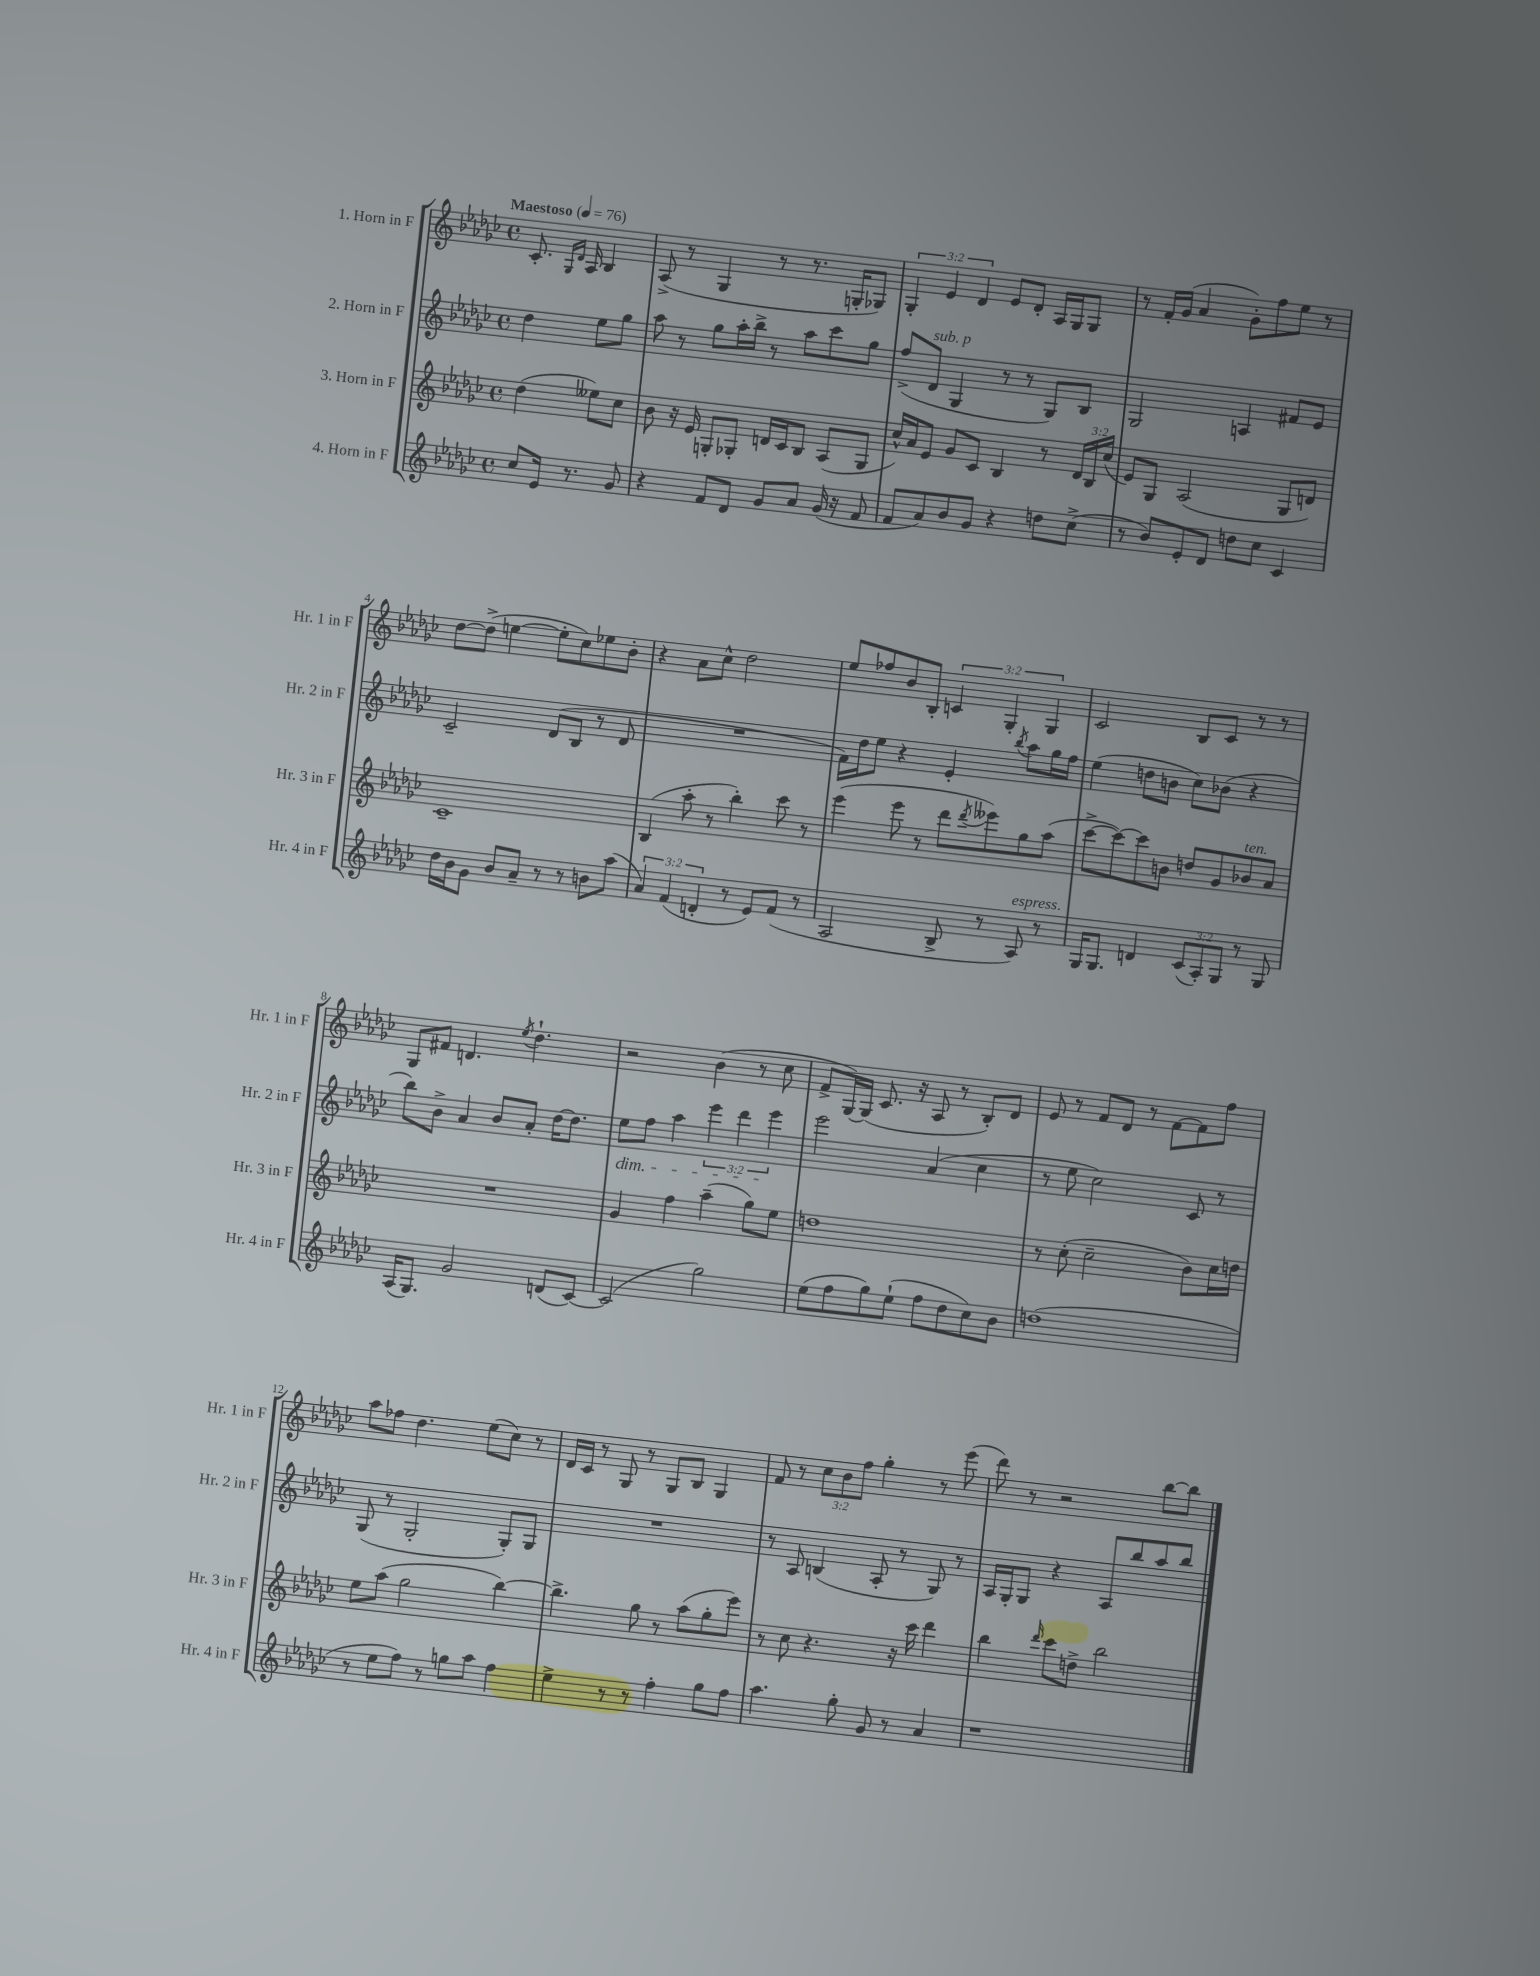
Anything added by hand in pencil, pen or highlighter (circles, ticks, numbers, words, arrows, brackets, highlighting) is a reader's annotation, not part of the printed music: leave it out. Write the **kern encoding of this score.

**kern	**kern	**kern	**kern
*staff4	*staff3	*staff2	*staff1
*clefG2	*clefG2	*clefG2	*clefG2
*k[b-e-a-d-g-c-]	*k[b-e-a-d-g-c-]	*k[b-e-a-d-g-c-]	*k[b-e-a-d-g-c-]
*M4/4	*M4/4	*M4/4	*M4/4
*met(c)	*met(c)	*met(c)	*met(c)
*MM76	*MM76	*MM76	*MM76
8cc-/L	(4dd-\	4dd-\	8.c-'/
16e-/Jk	.	.	.
.	.	.	16qqG-/LL
.	.	.	16qqd-/JJ
8.r	.	.	16A-/
.	8ee--\L)	8ee-\L	4B-/
8g-/	8cc-\J	8gg-\J	.
=	=	=	=
4r	8b-\	8aa-\	(8A-^/
.	16r	8r	8r
.	16e-/	.	.
8f/L	8G'/L	8gg-\L	4G-/
8d-/J	8G-'/J	16aa-'\L	.
.	.	16bb-^\JJ	.
8g-/L	16d/LL	8r	8r
.	16c-/J	.	.
8a-/J	8B-/J	8aa-\L	8.r
(16g-/	(8A-/L	8ccc-\	.
16r	.	.	16G'/LK
8f/	8G-/J	8gg-\J	8G-/J)
=	=	=	=
8f/L	16cc-^^/LL)	(8ff^/L	6G-'/
.	16a-/J	.	.
8a-/)	8e-/J	8d-/J	.
.	.	.	6e-/
8b-/	8g-/L	4G-/	.
.	.	.	6d-/
8g-/J	8c-/J	.	.
4r	4B-/	8r	8e-/L
.	.	8r	8d-'/J
8dd\L	8r	8G-/L)	16A-/LL
.	.	.	16G-/J
(8cc-^\J	24d-/LL	8B-/J	8G-/J
.	24B-/	.	.
.	(24cc-/JJ	.	.
=	=	=	=
8r	8e-/L)	2G-/	8r
8b-/L)	8G-/J	.	16f'/LL
.	.	.	(16g-/JJ
8e-'/	(2A-/	.	4a-/
8d-/J	.	.	.
8dd\L	.	4A/	8g-'\L)
8cc-\J	.	.	8ff\
4c-/	8G-/L	8f#/L	8ee-\J
.	8d/J)	8e-/J	8r
=	=	=	=
16dd-\LL	1c-~	2c-~/	[8dd-\L
16b-\J	.	.	.
8g-\J	.	.	(8dd-^\]J
8b-/L	.	.	[4ee\
8a-~/J	.	.	.
8r	.	(8d-/L	8ee'\]L
8r	.	8B-/J	8cc-\)
8b\L	.	8r	8ee-\
(8aa-\J	.	8d-/	8b-'\J
=	=	=	=
6a-/)	(4B-/	1r	4r
(6f/	.	.	.
.	8aa-'\	.	8a-\L
6d'/	.	.	.
.	8r	.	8cc-^^\J
8r	4bb-'\)	.	2dd-\
8e-/L)	.	.	.
(8f/J	8ccc-\	.	.
8r	8r	.	.
=	=	=	=
2A-/	(4eee-\	16f\LL)	8ee-/L
.	.	16dd-\J	.
.	.	8ee-\J	8ff-/
.	8eee-\	4r	8b-/
.	8r	.	8B-'/J
8B-^/	8ddd-\L	4e-'/	6c/
.	8qddd-/	.	.
8r	8eee--\)	.	.
.	.	.	6G-'/
.	.	8qbb-/	.
8A-/)	8gg-\	8aa-\L	.
.	.	.	6G-/
8r	(8aa-\J	16gg-\L	.
.	.	16ff\JJ	.
=	=	=	=
16G-/LK	[8ccc-^\L	(4ee-\	2c-/
8.G-/J	.	.	.
.	8ccc-\_)	.	.
4d/	8ccc-\]	8dd\L	.
.	8b\J	8b\J	.
(12c-/L	8dd/L	8cc-\L)	8B-/L
12A-'/)	.	.	.
.	8g-/	(8b-\J	8c-/J
12G-/J	.	.	.
8r	8b-/	4r	8r
8G-/	8a-/J	.	8r
=	=	=	=
(16A-/LK	1r	8bb-\L)	8G-/L
8.G-/J)	.	.	.
.	.	8b-^\J	8f#/J
2g-/	.	4a-/	4.d/
.	.	8b-/L	.
.	.	.	8qee-/
.	.	8a-'/J	4.dd-`\
(8d/L	.	[16dd-\LK	.
.	.	8.dd-\]J	.
[8c-/J)	.	.	.
=	=	=	=
(2c-/]	4g-/	8ee-\L	2r
.	.	8ff\J	.
.	4ff\	4aa-\	.
2gg-\)	(4aa-~\	6eee-\	(4b-\
.	.	6ddd-\	.
.	8gg-\L)	.	8r
.	.	6eee-\	.
.	8ee-\J	.	8cc-\
=	=	=	=
(8ee-\L	1dd	2eee-\	8f^/L
8ff\	.	.	[16G-/L)
.	.	.	(16G-/]JJ
8gg-\)	.	.	8.c-/
(8ee-`\J	.	.	.
.	.	.	16r
8ff\L	.	(4a-/	8A-/
8dd-\	.	.	8r
8cc-\)	.	4cc-\	8B-'/L)
8b-\J	.	.	8d-/J
=	=	=	=
(1dd	8r	8r	8e-/
.	(8cc-'\	8ee-\	8r
.	2cc-~\	2cc-\)	8f/L
.	.	.	8d-/J
.	.	.	8r
.	.	.	[8f\L
.	8b-\L)	8c-/	8f\]
.	16cc-\L	8r	8ff\J
.	16dd\JJ	.	.
=	=	=	=
8r	8ee-\L	(8G-/	8aa-\L
8ee-\L	(8aa-\J	8r	8ff-\J
8ff\J)	2gg-\	2G-'/	4.dd-\
8r	.	.	.
8gg\L	.	.	.
8aa-\J	.	.	(8ee-\L
4ff\	[4bb-\)	8G-'/L)	8cc-\J)
.	.	8G-/J	8r
=	=	=	=
4ee-^\	4.bb-^\]	1r	16d-/LL
.	.	.	16c-/JJ
.	.	.	8r
8r	.	.	8G-/
8r	8gg-\	.	8r
4ff'\	8r	.	8G-/L
.	(8aa-\L	.	8B-/J
8gg-\L	8gg-'\	.	4G-/
8ff\J	8eee-\J)	.	.
=	=	=	=
4.aa-\	8r	8r	8f/
.	8cc-\	8A-/	8r
.	4.r	(4B/	12cc-\L
.	.	.	12b-\
8gg-'\	.	.	.
.	.	.	12ff\J
8g-/	.	8A-'/	4gg-'\
8r	16r	8r	.
.	16ccc-\	.	.
4a-/	4ddd-\	8G-/)	8r
.	.	8r	(8eee-\
=	=	=	=
1r	4bb-\	16A-/LL	8ddd-\)
.	.	16G-'/J	.
.	.	8G-/J	8r
.	16qqddd-/	.	.
.	8ccc-\L	4r	2r
.	8dd^\J	.	.
.	2bb-\	8A-/L	.
.	.	8bb-/	.
.	.	8aa-/	[8bb-\L
.	.	8bb-/J	8bb-\]J
==	==	==	==
*-	*-	*-	*-
